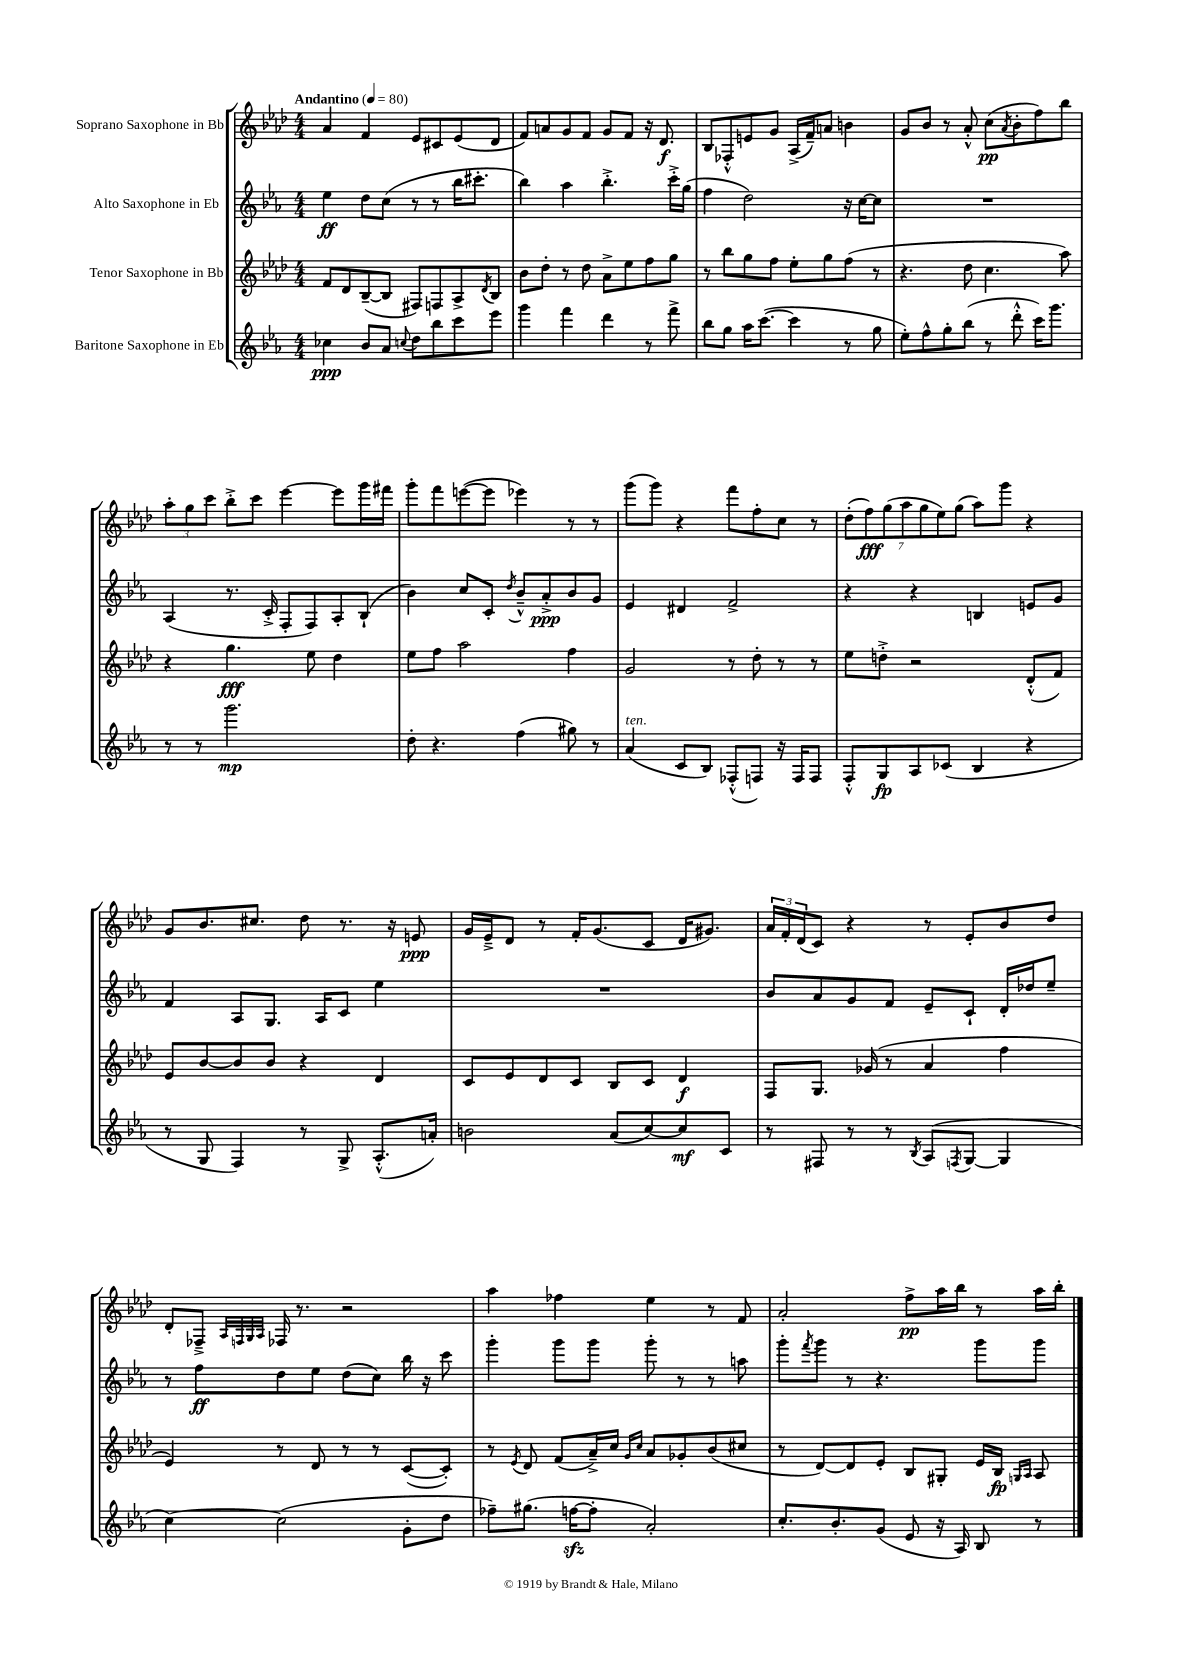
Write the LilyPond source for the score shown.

<<
\new StaffGroup <<
\new Staff = "s0" \with { instrumentName = "Soprano Saxophone in Bb" } {
    \clef treble \key aes \major \numericTimeSignature \time 4/4 \tempo "Andantino" 4 = 80
    aes'4 f'4 ees'8 cis'8 ees'8( des'8 |
    f'8) a'8 g'8 f'8 g'8 f'8 r16 des'8.\f |
    bes8 fes8-.-^ e'8 g'8 aes16->( f'16--) a'8 b'4 |
    g'8 bes'8 r8 aes'8-.-^ c''8\pp( \acciaccatura { aes'8 } bes'8-. f''8) bes''8 |
    \tuplet 3/2 { aes''8-. g''8 c'''8 } bes''8-.-> c'''8 ees'''4~ ees'''8 g'''16 fis'''16 |
    g'''8-. f'''8 e'''8~( e'''8 ees'''4) r8 r8 |
    g'''8( g'''8) r4 f'''8 f''8-. c''8 r8 |
    \tuplet 7/4 { des''8-.( f''8\fff) g''8( aes''8 g''8 ees''8) g''8( } aes''8) g'''8 r4 |
    g'8 bes'8. cis''8. des''8 r8. r16 e'8\ppp |
    g'16 ees'16---> des'8 r8 f'16-. g'8.( c'8 des'16 gis'8.) |
    \tuplet 3/2 { aes'16 f'16-. des'16( } c'8) r4 r8 ees'8-. bes'8 des''8 |
    des'8-. fes8---> \grace { aes32 f32 g32 aes32 } fes16 r8. r2 |
    aes''4 fes''4 ees''4 r8 f'8 |
    aes'2-. f''8->\pp aes''16 bes''16 r8 aes''16 bes''16-. \bar "|." |
}
\new Staff = "s1" \with { instrumentName = "Alto Saxophone in Eb" } {
    \clef treble \key ees \major \numericTimeSignature \time 4/4
    ees''4\ff d''8 c''8( r8 r8 bes''16 cis'''8.-. |
    bes''4) aes''4 bes''4.-.-> c'''16-.-> g''16( |
    f''4 d''2) r16 c''16~ c''8 |
    R1 |
    aes4( r8. c'16-.-> f8-. f8) aes8-. bes8-!( |
    bes'4) c''8 c'8-. \acciaccatura { d''8 } bes'8---^ aes'8-.->\ppp bes'8 g'8 |
    ees'4 dis'4 f'2-> |
    r4 r4 b4 e'8 g'8 |
    f'4 aes8 g8. aes16 c'8 ees''4 |
    R1 |
    bes'8 aes'8 g'8 f'8 ees'8-- c'8-! d'16-. des''16 ees''8-- |
    r8 f''8\ff d''8 ees''8 d''8( c''8) bes''16 r16 c'''8 |
    g'''4-. g'''8 g'''8 g'''8-. r8 r8 a''8 |
    g'''8-. \acciaccatura { f'''8 } g'''8 r8 r4. g'''8 g'''8 \bar "|." |
}
\new Staff = "s2" \with { instrumentName = "Tenor Saxophone in Bb" } {
    \clef treble \key aes \major \numericTimeSignature \time 4/4
    f'8 des'8 bes8~--( bes8 fis8) f8 aes8-> \acciaccatura { des'8 } bes8 |
    bes'8 des''8-. r8 des''8 aes'8-> ees''8 f''8 g''8 |
    r8 bes''8 g''8 f''8 ees''8-. g''8 f''8( r8 |
    r4. des''8 c''4. aes''8) |
    r4 g''4.\fff ees''8 des''4 |
    ees''8 f''8 aes''2 f''4 |
    g'2 r8 des''8-. r8 r8 |
    ees''8 d''8-.-> r2 des'8-.-^( f'8) |
    ees'8 bes'8~ bes'8 bes'8 r4 des'4 |
    c'8 ees'8 des'8 c'8 bes8 c'8 des'4\f |
    f8 g8. ges'16( r8 aes'4 f''4 |
    ees'4) r8 des'8 r8 r8 c'8~( c'8-.) |
    r8 \acciaccatura { ees'8 } des'8 f'8( aes'16--->) c''16 \grace { g'16 c''16 } aes'8 ges'8-. bes'8( cis''8 |
    r8 des'8~) des'8 ees'8-. bes8 gis8-. ees'16 bes16\fp \grace { g16 aes16 } aes8 \bar "|." |
}
\new Staff = "s3" \with { instrumentName = "Baritone Saxophone in Eb" } {
    \clef treble \key ees \major \numericTimeSignature \time 4/4
    ces''4\ppp bes'8 aes'8 \appoggiatura { c''8 } d''8 bes''8 c'''8 ees'''8 |
    g'''4 f'''4 d'''4 r8 f'''8-> |
    bes''8 g''8 aes''16 c'''8.~( c'''4 r8 g''8 |
    ees''8-.) f''8-^ g''8-. bes''8( r8 d'''8-.-^ c'''16) g'''8. |
    r8 r8 g'''2.\mp |
    d''8-. r4. f''4( gis''8) r8 |
    aes'4^\markup { \italic "ten." }( c'8 bes8) fes8-.-^( f8) r16 f16 f8 |
    f8-.-^ g8\fp aes8 ces'8( bes4 r4 |
    r8 g8 f4) r8 g8-> aes8.-.-^( a'16-.) |
    b'2 aes'8( c''8~) c''8\mf c'8 |
    r8 fis8 r8 r8 \acciaccatura { bes8 } aes8( \acciaccatura { f8 } g8~ g4 |
    c''4~) c''2( g'8-. d''8 |
    fes''8--) gis''8.( f''16~\sfz f''8-. aes'2-.) |
    c''8.-. bes'8.-. g'8( ees'8 r16 aes16) bes8 r8 \bar "|." |
}
>>
>>
\layout { \context { \Score \remove "Bar_number_engraver" } }
